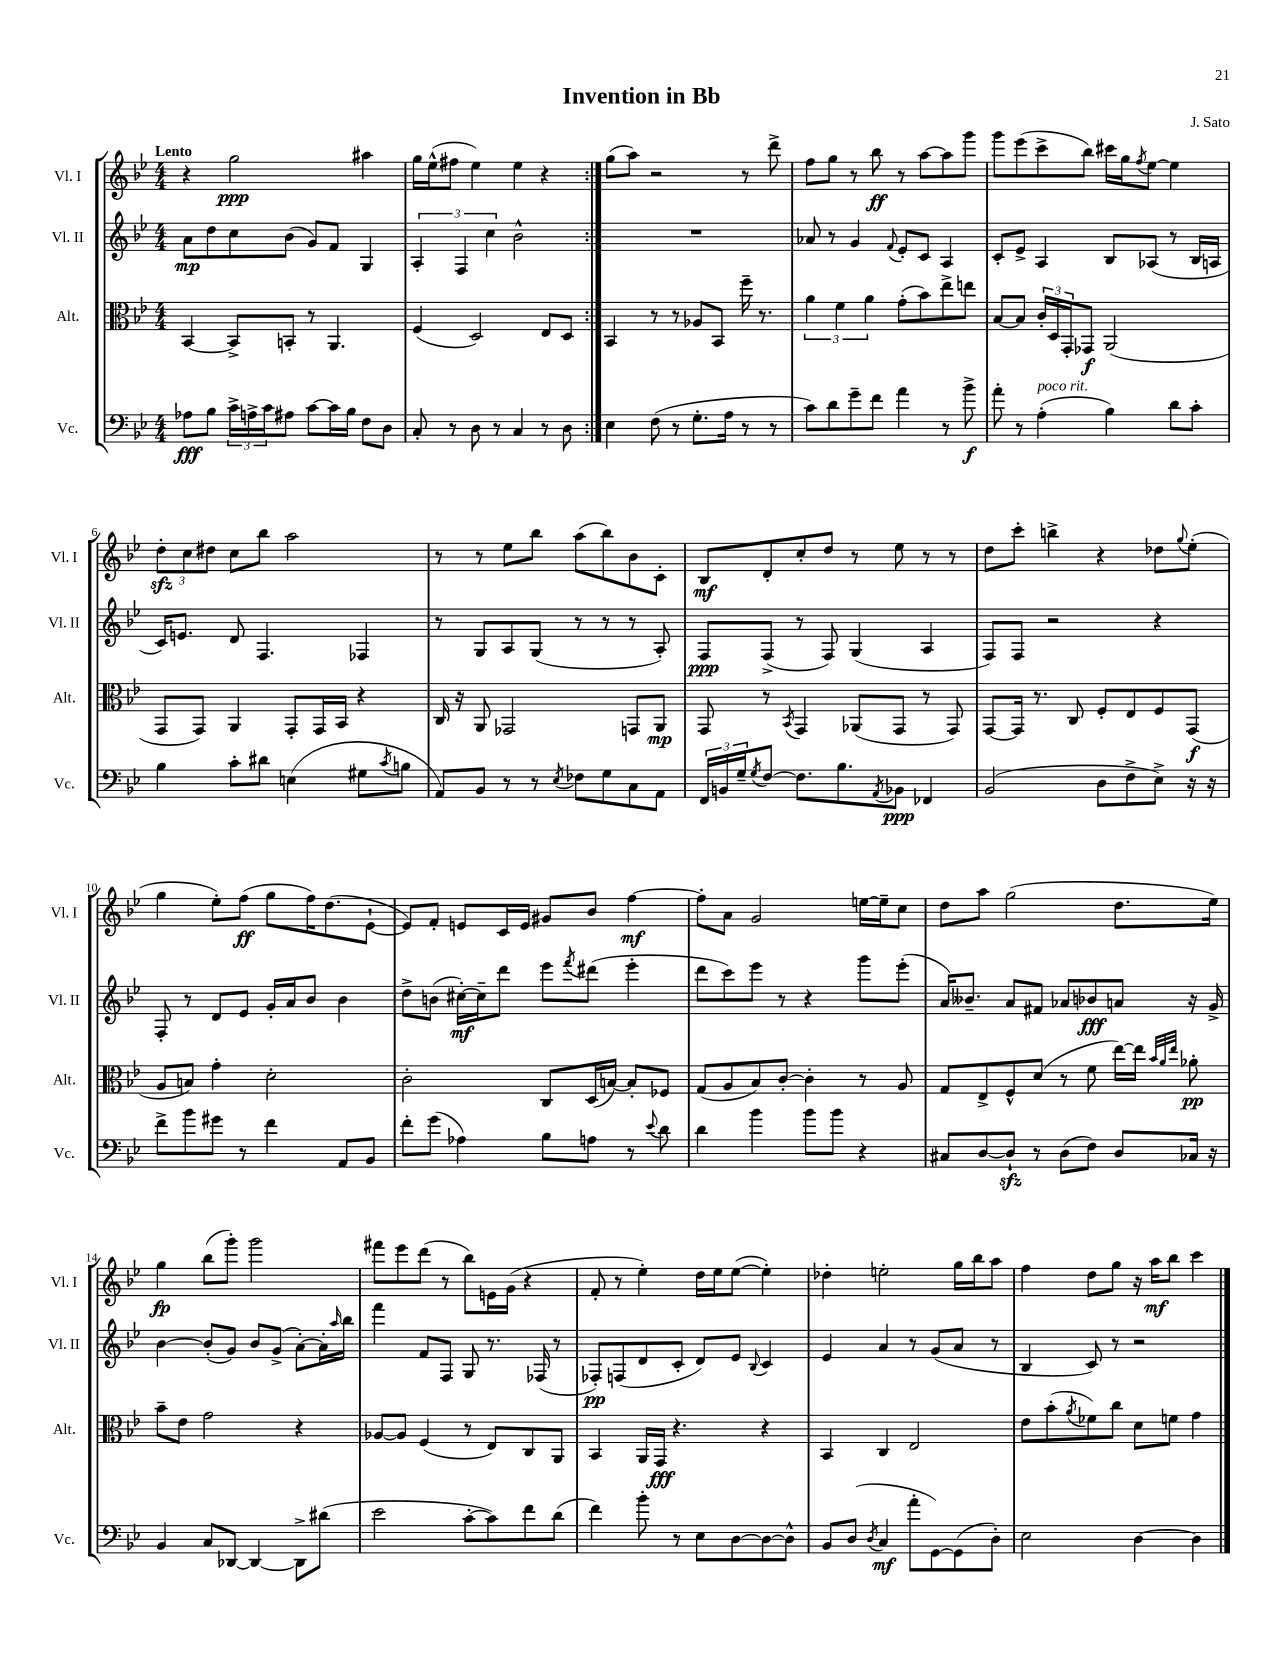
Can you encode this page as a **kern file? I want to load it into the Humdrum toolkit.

**kern	**dynam	**kern	**dynam	**kern	**dynam	**kern	**dynam
*part4	*part4	*part3	*part3	*part2	*part2	*part1	*part1
*staff4	*staff4	*staff3	*staff3	*staff2	*staff2	*staff1	*staff1
*I"Vc.	*	*I"Alt.	*	*I"Vl. II	*	*I"Vl. I	*
*I'Vc.	*	*I'Alt.	*	*I'Vl. II	*	*I'Vl. I	*
*clefF4	*	*clefC3	*	*clefG2	*	*clefG2	*
*k[b-e-]	*	*k[b-e-]	*	*k[b-e-]	*	*k[b-e-]	*
*M4/4	*	*M4/4	*	*M4/4	*	*M4/4	*
=1	=1	=1	=1	=1	=1	=1	=1
!	!	!	!	!	!	!LO:TX:a:B:t=Lento	!
8A-X\L	fff	[4BB-/	.	8a\L	mp	4r	.
8B-\J	.	.	.	8dd\	.	.	.
24c^\LL	.	8BB-^/L]	.	8cc\	.	2gg\	ppp
24An^\	.	.	.	.	.	.	.
24c\J	.	.	.	.	.	.	.
8A#X\J	.	8BBn'/J	.	(8b-\J	.	.	.
[8c\L	.	8r	.	8g/L)	.	.	.
16c\L]	.	4.AA/	.	8f/J	.	.	.
16B-\JJ	.	.	.	.	.	.	.
8F\L	.	.	.	4G/	.	4aa#X\	.
8D\J	.	.	.	.	.	.	.
=2	=2	=2	=2	=2	=2	=2	=2
8C'/	.	(4F/	.	6A'/	.	16gg\LL	.
.	.	.	.	.	.	(16ee-^^\J	.
8r	.	.	.	.	.	8ff#X\J	.
.	.	.	.	6F/	.	.	.
8D\	.	2D/)	.	.	.	4ee-\)	.
.	.	.	.	6cc\	.	.	.
8r	.	.	.	.	.	.	.
4C/	.	.	.	2b-^^\	.	4ee-\	.
8r	.	8E-/L	.	.	.	4r	.
8D\	.	8D/J	.	.	.	.	.
=3:|!	=3:|!	=3:|!	=3:|!	=3:|!	=3:|!	=3:|!	=3:|!
4E-\	.	4BB-/	.	1r	.	(8gg\L	.
.	.	.	.	.	.	8aa\J)	.
(8F\	.	8r	.	.	.	2r	.
8r	.	8r	.	.	.	.	.
8.G'\L	.	8A-X/L	.	.	.	.	.
.	.	8BB-/J	.	.	.	.	.
16A\Jk	.	.	.	.	.	.	.
8r	.	16ff~\	.	.	.	8r	.
.	.	8.r	.	.	.	.	.
8r	.	.	.	.	.	8ddd^\	.
=4	=4	=4	=4	=4	=4	=4	=4
8c\L)	.	6a\	.	8a-X/	.	8ff\L	.
8d\	.	.	.	8r	.	8gg\J	.
.	.	6f\	.	.	.	.	.
8g~\	.	.	.	4g/	.	8r	.
.	.	6a\	.	.	.	.	.
8f\J	.	.	.	.	.	8bb-\	ff
.	.	.	.	8qqf/	.	.	.
4a\	.	(8g'\L	.	8e-'/L	.	8r	.
.	.	8b-\)	.	8c/J	.	[8aa\L	.
8r	.	8ee-^\	.	4A/	.	8aa\]	.
8b-^\	f	8een\J	.	.	.	8ggg\J	.
=5	=5	=5	=5	=5	=5	=5	=5
8a'\	.	[8B-/L	.	8c'/L	.	8ggg\L	.
8r	.	8B-/J]	.	8e-^/J	.	(8eee-\	.
!LO:TX:a:i:t=poco rit.	!	!	!	!	!	!	!
(4A'\	.	24c'/LL	.	4A/	.	8ccc^\	.
.	.	24D/	.	.	.	.	.
.	.	24GG'/J	.	.	.	.	.
.	.	8GG-X/J	f	.	.	8bb-\J)	.
4B-\)	.	(2AA/	.	8B-/L	.	16ccc#X\LL	.
.	.	.	.	.	.	16gg\J	.
.	.	.	.	.	.	8qff/	.
.	.	.	.	(8A-X/J	.	[8ee-\J	.
8d\L	.	.	.	8r	.	4ee-\]	.
8c'\J	.	.	.	16B-/LL	.	.	.
.	.	.	.	16An/JJ	.	.	.
!!LO:LB:g=z
=6	=6	=6	=6	=6	=6	=6	=6
4B-\	.	8GG/L	.	16c/KL)	.	12ddzz'\L	.
.	.	.	.	8.en/J	.	.	.
.	.	.	.	.	.	12cc\	.
.	.	8GG/J)	.	.	.	.	.
.	.	.	.	.	.	12dd#X\J	.
8c'\L	.	4AA/	.	8d/	.	8cc\L	.
8d#X\J	.	.	.	4.F/	.	8bb-\J	.
(4En\	.	8GG'/L	.	.	.	2aa\	.
.	.	16GG/L	.	.	.	.	.
.	.	16BB-/JJ	.	.	.	.	.
8G#X\L	.	4r	.	4F-X/	.	.	.
8qc/	.	.	.	.	.	.	.
8Bn\J	.	.	.	.	.	.	.
=7	=7	=7	=7	=7	=7	=7	=7
8AA/L)	.	16C/	.	8r	.	8r	.
.	.	16r	.	.	.	.	.
8BB-/J	.	8AA/	.	8G/L	.	8r	.
8r	.	2GG-X/	.	8A/	.	8ee-\L	.
8r	.	.	.	(8G/J	.	8bb-\J	.
8qE-/	.	.	.	.	.	.	.
8F-X\L	.	.	.	8r	.	(8aa\L	.
8G\	.	.	.	8r	.	8bb-\)	.
8C\	.	8GGn/L	.	8r	.	8b-\	.
8AA\J	.	8AA/J	mp	8A'/)	.	8c'\J	.
=8	=8	=8	=8	=8	=8	=8	=8
24FF/LL	.	8GG/	.	8F/L	ppp	8B-/L	mf
24BBn/	.	.	.	.	.	.	.
24G~/J	.	.	.	.	.	.	.
8qG/	.	.	.	.	.	.	.
[8F/J	.	8r	.	(8F^/J	.	8d'/	.
.	.	8qBB-/	.	.	.	.	.
8.F\L]	.	4GG/	.	8r	.	8cc'/	.
.	.	.	.	8F/)	.	8dd/J	.
8.B-\	.	.	.	.	.	.	.
.	.	(8AA-X/L	.	(4G/	.	8r	.
8qAA/	.	.	.	.	.	.	.
8BB-X\J	ppp	8GG/J	.	.	.	8ee-\	.
4FF-X/	.	8r	.	4A/	.	8r	.
.	.	8GG/)	.	.	.	8r	.
=9	=9	=9	=9	=9	=9	=9	=9
(2BB-/	.	[8GG/L	.	8F/L)	.	8dd\L	.
.	.	16GG/Jk]	.	8F/J	.	8ccc'\J	.
.	.	8.r	.	.	.	.	.
.	.	.	.	2r	.	4bbn^\	.
.	.	8C/	.	.	.	.	.
8D\L	.	8F'/L	.	.	.	4r	.
8F^\	.	8E-/	.	.	.	.	.
8E-^\J)	.	8F/	.	4r	.	8dd-X\L	.
.	.	.	.	.	.	8qqgg/	.
16r	.	(8GG/J	f	.	.	(8ee-'\J	.
16r	.	.	.	.	.	.	.
!!LO:LB:g=z
=10	=10	=10	=10	=10	=10	=10	=10
8f^\L	.	8A/L	.	8F'/	.	4gg\	.
8b-\	.	8Bn/J)	.	8r	.	.	.
8g#X\J	.	4g'\	.	8d/L	.	8ee-'\L)	.
8r	.	.	.	8e-/J	.	(8ff\J	ff
4f\	.	2d'\	.	16g'/LL	.	8gg\L	.
.	.	.	.	16a/J	.	.	.
.	.	.	.	8b-/J	.	16ff\K)	.
.	.	.	.	.	.	(8.dd\	.
8AA/L	.	.	.	4b-\	.	.	.
8BB-/J	.	.	.	.	.	[8e-`\J	.
=11	=11	=11	=11	=11	=11	=11	=11
8f'\L	.	2c'\	.	8dd^\L	.	8e-/L])	.
(8g\J	.	.	.	(8bn\J	.	8f'/J	.
4A-X\)	.	.	.	[16cc#X'\LL)	mf	8en/L	.
.	.	.	.	16cc#~\J]	.	.	.
.	.	.	.	8ddd\J	.	16c/L	.
.	.	.	.	.	.	16e/JJ	.
8B-\L	.	8C/L	.	8eee-\L	.	8g#X/L	.
.	.	.	.	8qfff/	.	.	.
8An\J	.	(16D/L	.	(8ddd#X\J	.	8b-/J	.
.	.	[16Bn/JJ)	.	.	.	.	.
8r	.	8B'/L]	.	4eee-'\	.	[4ff\	mf
8qqe-/	.	.	.	.	.	.	.
8d\	.	8F-X/J	.	.	.	.	.
=12	=12	=12	=12	=12	=12	=12	=12
4d\	.	(8G/L	.	8ddd\L	.	8ff'\L]	.
.	.	8A/	.	8ccc\)	.	8a\J	.
4b-\	.	8B-/)	.	8eee-\J	.	2g/	.
.	.	[8c'/J	.	8r	.	.	.
8b-\L	.	4c'\]	.	4r	.	.	.
8b-\J	.	.	.	.	.	.	.
4r	.	8r	.	8ggg\L	.	[16een\LL	.
.	.	.	.	.	.	16ee~\J]	.
.	.	8A/	.	(8eee-'\J	.	8cc\J	.
=13	=13	=13	=13	=13	=13	=13	=13
8C#X/L	.	8G/L	.	16a/KL)	.	8dd\L	.
.	.	.	.	8.b--X~/J	.	.	.
[8D/	.	8E-^/	.	.	.	8aa\J	.
8Dzz`/J]	.	8F^^/	.	8a/L	.	(2gg\	.
8r	.	(8d/J	.	8f#X/J	.	.	.
(8D\L	.	8r	.	8a-X/L	.	.	.
8F\J)	.	8f\	.	8b-X/	fff	.	.
8D/L	.	[16ee-\LL)	.	8an/J	.	8.dd\L	.
.	.	16ee-\JJ]	.	.	.	.	.
.	.	32qqb-/LLL	.	.	.	.	.
.	.	32qqa/	.	.	.	.	.
.	.	32qqee-/JJJ	.	.	.	.	.
16C-X/Jk	.	8a-X'\	pp	16r	.	.	.
16r	.	.	.	16g^/	.	16ee-\Jk)	.
!!LO:LB:g=z
=14	=14	=14	=14	=14	=14	=14	=14
4BB-/	.	8b-~\L	.	[4b-\	.	4gg\	fp
.	.	8e-\J	.	.	.	.	.
8C/L	.	2g\	.	(8b-'/L]	.	(8bb-\L	.
[8DD-X/J	.	.	.	8g/J)	.	8ggg'\J)	.
4DD-/_	.	.	.	8b-/L	.	2ggg\	.
.	.	.	.	(8g^/J	.	.	.
8DD-^\L]	.	4r	.	[8a'\L)	.	.	.
(8d#X\J	.	.	.	16a'\L]	.	.	.
.	.	.	.	16qqaa/	.	.	.
.	.	.	.	16bb-\JJ	.	.	.
=15	=15	=15	=15	=15	=15	=15	=15
2e-\	.	[8A-X/L	.	4fff\	.	8fff#X\L	.
.	.	8A-/J]	.	.	.	8eee-\	.
.	.	(4F/	.	8f/L	.	(8ddd\J	.
.	.	.	.	8F/J	.	8r	.
[8c'\L	.	8r	.	8G/	.	8bb-\L)	.
8c\])	.	8E-/L)	.	8.r	.	16en\L	.
.	.	.	.	.	.	(16g\JJ	.
8f\	.	8C/	.	.	.	4r	.
.	.	.	.	(16F-X/	.	.	.
(8d\J	.	8AA/J	.	8r	.	.	.
=16	=16	=16	=16	=16	=16	=16	=16
4f\)	.	4BB-/	.	8F-X'/L)	pp	8f'/	.
.	.	.	.	(8Fn/	.	8r	.
8b-'\	.	16AA/LL	.	8d/	.	4ee-'\)	.
.	.	16GG/JJ	fff	.	.	.	.
8r	.	4.r	.	8c'/J	.	.	.
8E-\L	.	.	.	8d/L)	.	16dd\LL	.
.	.	.	.	.	.	16ee-\J	.
[8D\	.	.	.	8e-/J	.	([8ee-\J	.
.	.	.	.	8qqB-/	.	.	.
8D\_	.	4r	.	4c/	.	4ee-'\])	.
8D^^\J]	.	.	.	.	.	.	.
=17	=17	=17	=17	=17	=17	=17	=17
8BB-/L	.	4BB-/	.	4e-/	.	4dd-X'\	.
(8D/J	.	.	.	.	.	.	.
8qD/	.	.	.	.	.	.	.
4C/	mf	4C/	.	4a/	.	2een'\	.
8a'\L	.	2E-/	.	8r	.	.	.
[8GG\)	.	.	.	(8g/L	.	.	.
(8GG\]	.	.	.	8a/J	.	16gg\LL	.
.	.	.	.	.	.	16bb-\J	.
8D'\J)	.	.	.	8r	.	8aa\J	.
=18	=18	=18	=18	=18	=18	=18	=18
2E-\	.	8e-\L	.	4B-/	.	4ff\	.
.	.	(8b-'\	.	.	.	.	.
.	.	8qa/	.	.	.	.	.
.	.	8f-X\)	.	8c/)	.	8dd\L	.
.	.	8cc\J	.	8r	.	8gg\J	.
[4D\	.	8d\L	.	2r	.	16r	.
.	.	.	.	.	.	16aa\KL	mf
.	.	8fn\J	.	.	.	8bb-\J	.
4D\]	.	4g\	.	.	.	4ccc\	.
==	==	==	==	==	==	==	==
*-	*-	*-	*-	*-	*-	*-	*-
